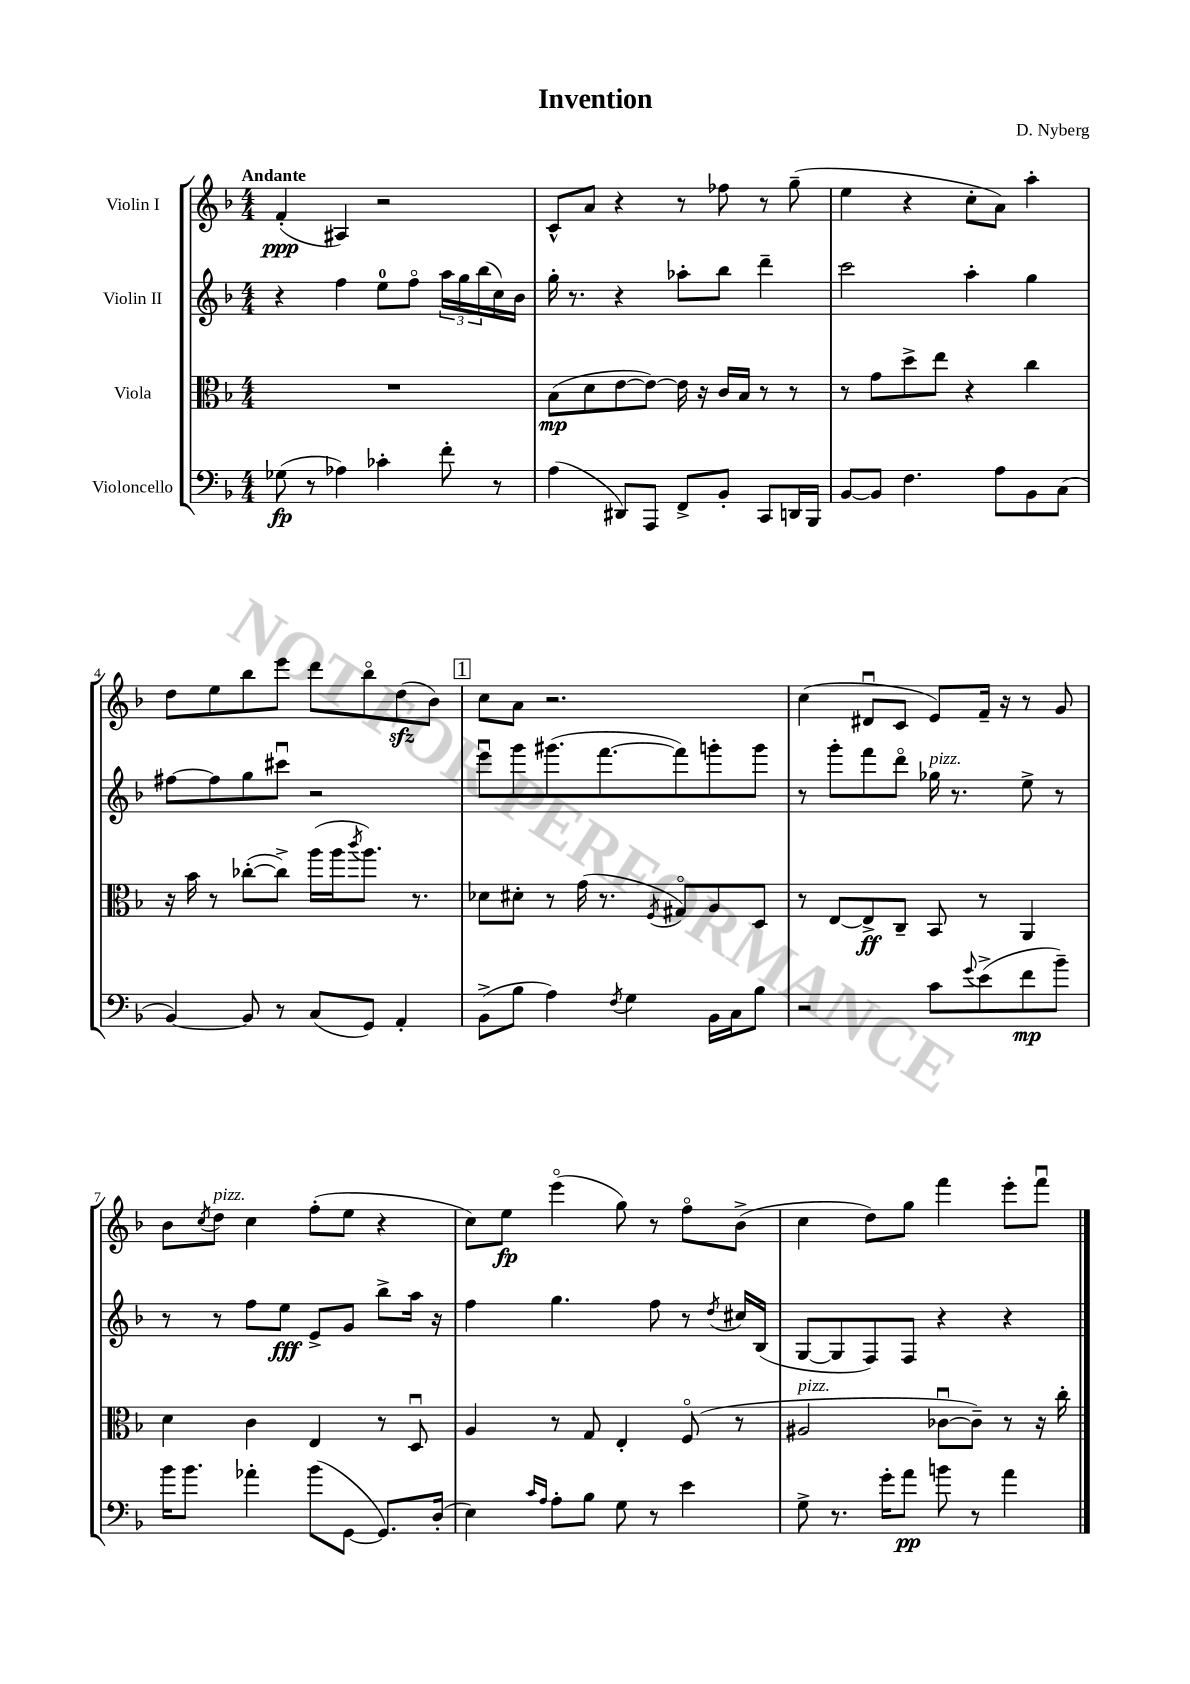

**kern	**dynam	**kern	**dynam	**kern	**dynam	**kern	**dynam
*part4	*part4	*part3	*part3	*part2	*part2	*part1	*part1
*staff4	*staff4	*staff3	*staff3	*staff2	*staff2	*staff1	*staff1
*I"Violoncello	*	*I"Viola	*	*I"Violin II	*	*I"Violin I	*
*clefF4	*	*clefC3	*	*clefG2	*	*clefG2	*
*k[b-]	*	*k[b-]	*	*k[b-]	*	*k[b-]	*
*M4/4	*	*M4/4	*	*M4/4	*	*M4/4	*
=1	=1	=1	=1	=1	=1	=1	=1
!	!	!	!	!	!	!LO:TX:a:B:t=Andante	!
(8G-X\	fp	1r	.	4r	.	(4f'/	ppp
8r	.	.	.	.	.	.	.
4A-X\)	.	.	.	4ff\	.	4A#X/)	.
4c-X'\	.	.	.	8ee\L	.	2r	.
.	.	.	.	8ff\J	.	.	.
8f'\	.	.	.	24aa\LL	.	.	.
.	.	.	.	24gg\	.	.	.
.	.	.	.	(24bb-\	.	.	.
8r	.	.	.	16cc\)	.	.	.
.	.	.	.	16b-\JJ	.	.	.
=2	=2	=2	=2	=2	=2	=2	=2
(4A\	.	(8B-\L	mp	16gg'\	.	8c^^/L	.
.	.	.	.	8.r	.	.	.
.	.	8d\	.	.	.	8a/J	.
8DD#X/L)	.	[8e\	.	4r	.	4r	.
8AAA/J	.	8e\J_)	.	.	.	.	.
8FF^/L	.	16e\]	.	8aa-X'\L	.	8r	.
.	.	16r	.	.	.	.	.
8BB-'/J	.	16c/LL	.	8bb-\J	.	8ff-X\	.
.	.	16B-/JJ	.	.	.	.	.
8CC/L	.	8r	.	4ddd~\	.	8r	.
16DDn/L	.	8r	.	.	.	(8gg~\	.
16BBB-/JJ	.	.	.	.	.	.	.
=3	=3	=3	=3	=3	=3	=3	=3
[8BB-/L	.	8r	.	2ccc\	.	4ee\	.
8BB-/J]	.	8g\L	.	.	.	.	.
4.F\	.	8dd^\	.	.	.	4r	.
.	.	8ee\J	.	.	.	.	.
.	.	4r	.	4aa'\	.	8cc'\L	.
8A\L	.	.	.	.	.	8a\J)	.
8BB-\	.	4cc\	.	4gg\	.	4aa'\	.
(8C\J	.	.	.	.	.	.	.
!!LO:LB:g=z
=4	=4	=4	=4	=4	=4	=4	=4
[4BB-/)	.	16r	.	[8ff#X\L	.	8dd\L	.
.	.	16b-\	.	.	.	.	.
.	.	8r	.	8ff#\]	.	8ee\	.
8BB-/]	.	([8cc-X'\L	.	8gg\	.	8bb-\	.
8r	.	8cc-^\J])	.	8ccc#Xu\J	.	8eee\J	.
(8C/L	.	(16aa\LL	.	2r	.	8ddd\L	.
.	.	16aa\J	.	.	.	.	.
.	.	8qccc/	.	.	.	.	.
8GG/J)	.	8.aa\J)	.	.	.	8bb-\	.
4AA'/	.	.	.	.	.	(8ddzz\	.
.	.	8.r	.	.	.	.	.
.	.	.	.	.	.	8b-\J)	.
!!LO:REH:place=s1:t=1
=5	=5	=5	=5	=5	=5	=5	=5
(8BB-^\L	.	8d-X\L	.	8eeeu\L	.	8cc\L	.
8B-\J	.	8d#X'\J	.	8ggg\	.	8a\J	.
4A\)	.	8r	.	(8.ggg#X\	.	2.r	.
.	.	(16g\	.	.	.	.	.
.	.	8.r	.	[8.fff\	.	.	.
8qF/	.	.	.	.	.	.	.
4G\	.	.	.	.	.	.	.
.	.	8qF/	.	.	.	.	.
.	.	8G#X/L)	.	8fff\])	.	.	.
16BB-\LL	.	8A/	.	8gggn'\	.	.	.
16C\J	.	.	.	.	.	.	.
8B-\J	.	8D/J	.	8ggg\J	.	.	.
=6	=6	=6	=6	=6	=6	=6	=6
2r	.	8r	.	8r	.	(4cc\	.
.	.	[8E/L	.	8ggg'\L	.	.	.
.	.	8E^/]	ff	8fff\	.	8d#Xu/L	.
.	.	8C~/J	.	8ddd\J	.	8c/J	.
!	!	!	!	!LO:TX:a:i:t=pizz.	!	!	!
8c\L	.	8BB-/	.	16gg-X\	.	8e/L)	.
.	.	.	.	8.r	.	.	.
8qqg/	.	.	.	.	.	.	.
(8e^\	.	8r	.	.	.	16f~/Jk	.
.	.	.	.	.	.	16r	.
8f\	mp	4AA/	.	8ee^\	.	8r	.
8b-~\J)	.	.	.	8r	.	8g/	.
!!LO:LB:g=z
=7	=7	=7	=7	=7	=7	=7	=7
16b-\KL	.	4d\	.	8r	.	8b-\L	.
8.b-\J	.	.	.	.	.	.	.
.	.	.	.	.	.	8qcc/	.
!	!	!	!	!	!	!LO:TX:a:i:t=pizz.	!
.	.	.	.	8r	.	8dd\J	.
4a-X'\	.	4c\	.	8ff\L	.	4cc\	.
.	.	.	.	8ee\J	fff	.	.
(8b-\L	.	4E/	.	8e^/L	.	(8ff'\L	.
[8GG\J	.	.	.	8g/J	.	8ee\J	.
8.GG/L])	.	8r	.	8bb-^\L	.	4r	.
.	.	8Du/	.	16aa\Jk	.	.	.
(16D'/Jk	.	.	.	16r	.	.	.
=8	=8	=8	=8	=8	=8	=8	=8
4E\)	.	4A/	.	4ff\	.	8cc\L)	.
.	.	.	.	.	.	8ee\J	fp
16qqc/LL	.	.	.	.	.	.	.
16qqA/JJ	.	.	.	.	.	.	.
8A'\L	.	8r	.	4.gg\	.	(4eee\	.
8B-\J	.	8G/	.	.	.	.	.
8G\	.	4E'/	.	.	.	8gg\)	.
8r	.	.	.	8ff\	.	8r	.
4e\	.	(8F/	.	8r	.	8ff\L	.
.	.	.	.	8qdd/	.	.	.
.	.	8r	.	16cc#X/LL	.	(8b-^\J	.
.	.	.	.	(16B-/JJ	.	.	.
=9	=9	=9	=9	=9	=9	=9	=9
!	!	!LO:TX:a:i:t=pizz.	!	!	!	!	!
8G^\	.	2A#X/	.	[8G/L	.	4cc\	.
8.r	.	.	.	8G/]	.	.	.
.	.	.	.	8F/)	.	8dd\L)	.
16g'\KL	.	.	.	.	.	.	.
8a\J	pp	.	.	8F/J	.	8gg\J	.
8bn\	.	[8c-Xu\L	.	4r	.	4fff\	.
8r	.	8c-~\J])	.	.	.	.	.
4a\	.	8r	.	4r	.	8eee'\L	.
.	.	16r	.	.	.	8fffu\J	.
.	.	16cc'\	.	.	.	.	.
==	==	==	==	==	==	==	==
*-	*-	*-	*-	*-	*-	*-	*-
